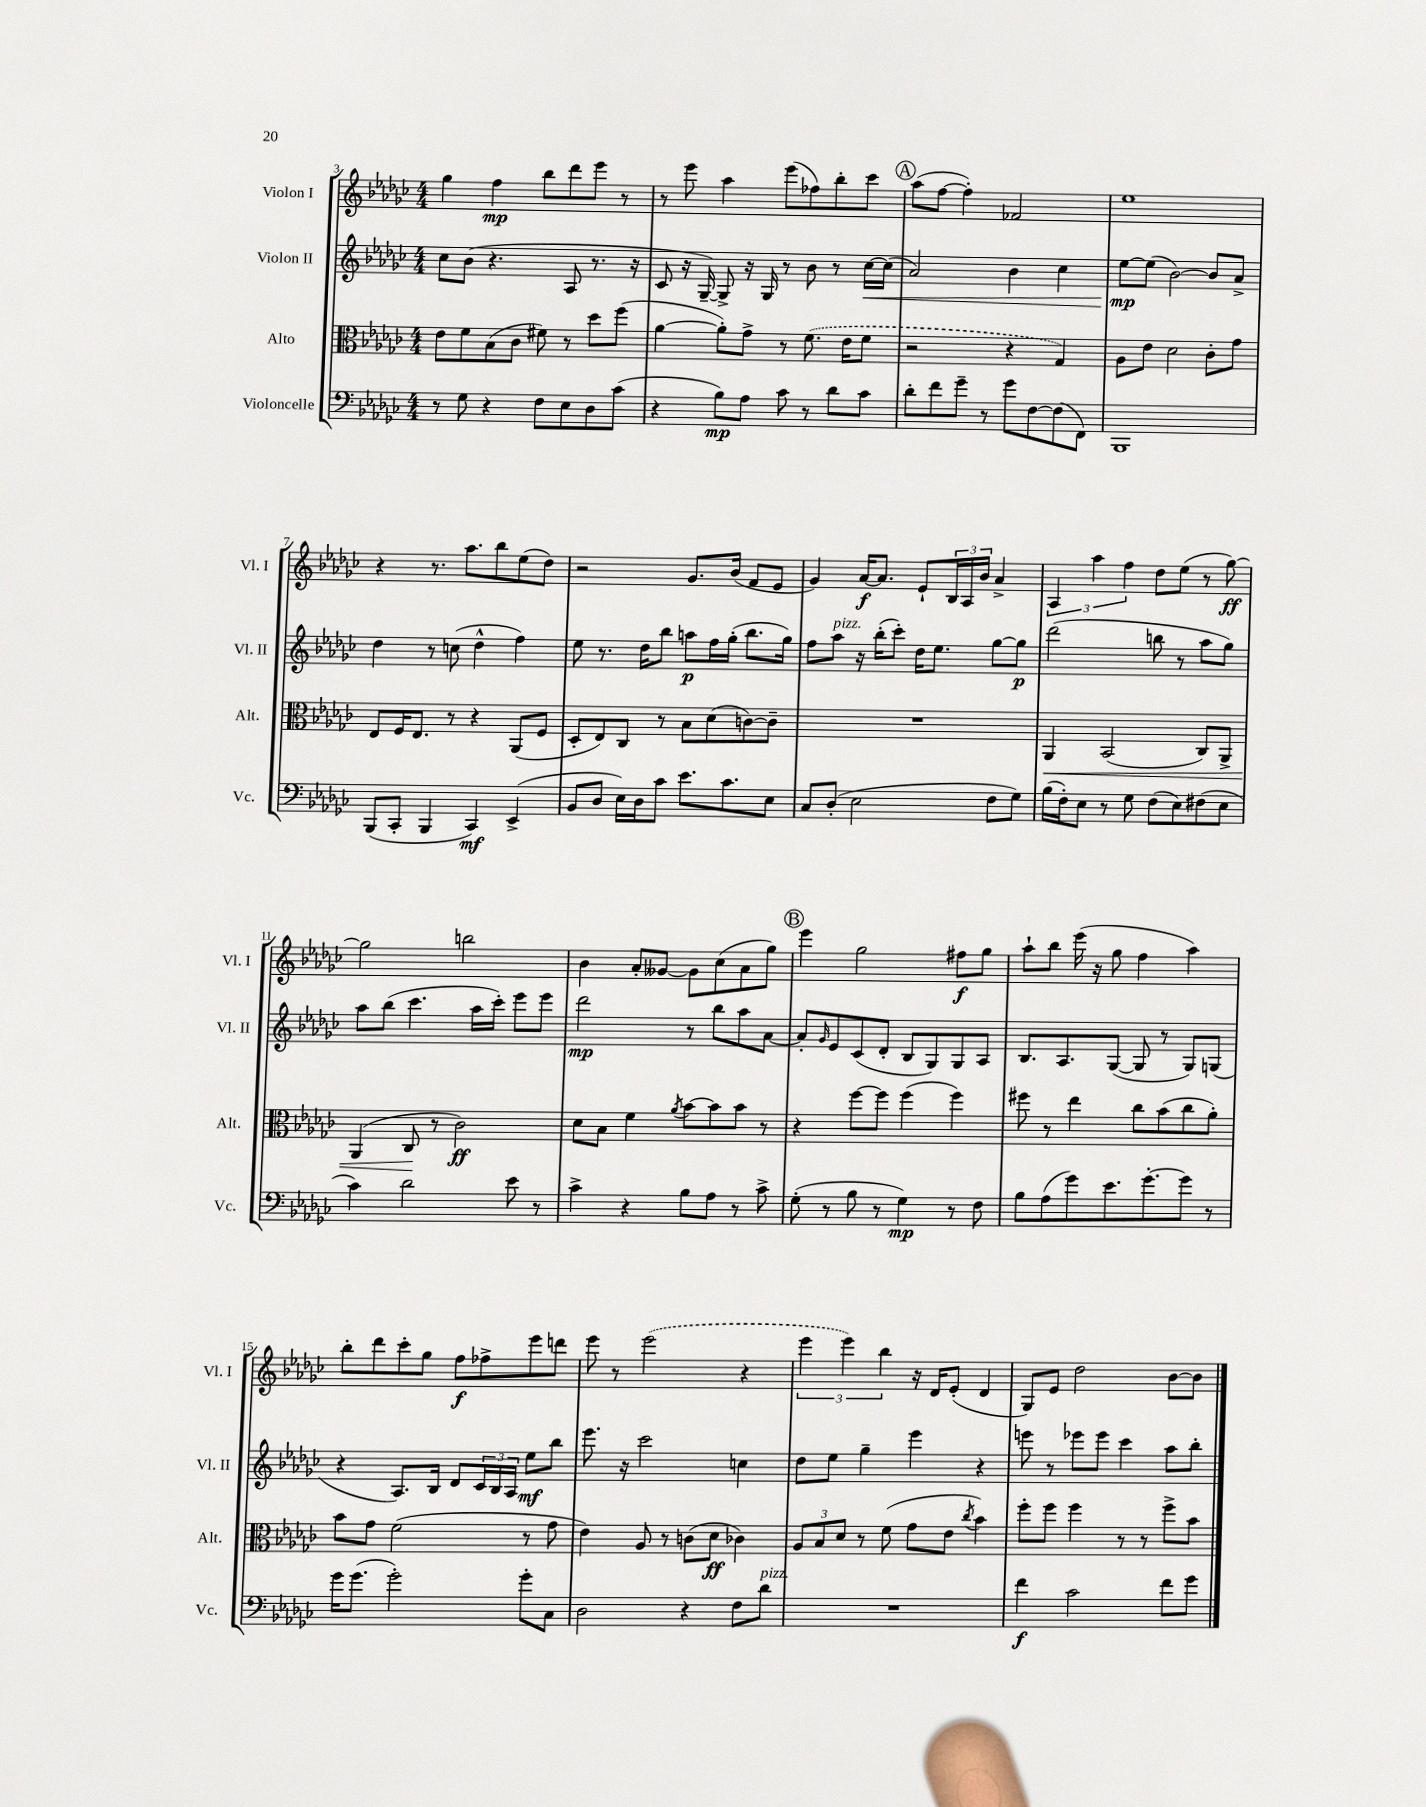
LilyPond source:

<<
\new StaffGroup <<
\new Staff = "s0" \with { instrumentName = "Violon I" shortInstrumentName = "Vl. I" } {
    \clef treble \key ges \major \numericTimeSignature \time 4/4
    ges''4 f''4\mp bes''8 des'''8 ees'''8 r8 |
    r8 ees'''8 aes''4 ees'''8( fes''8) bes''8-. ces'''8 |
    \mark \markup { \circle "A" } aes''8( f''8~ f''4-.) fes'2 |
    ees''1 |
    r4 r8. aes''8. bes''8 ees''8( des''8) |
    r2 ges'8. bes'16( f'8 ees'8 |
    ges'4) aes'16~\f aes'8. ees'8-! \tuplet 3/2 { bes16 aes16 bes'16 } aes'4-> |
    \tuplet 3/2 { aes4 aes''4 f''4 } des''8 ees''8( r8 ges''8~\ff) |
    ges''2 b''2 |
    bes'4 aes'8-. geses'8~ geses'8 ces''8( aes'8 ges''8) |
    \mark \markup { \circle "B" } ees'''4 ges''2 fis''8\f ges''8 |
    aes''8-! bes''8 ees'''16( r16 ges''8 f''4 aes''4) |
    bes''8-. des'''8 ces'''8-. ges''8 f''8\f fes''8-> ees'''8 d'''8 |
    ees'''8 r8 \once \slurDashed ees'''2( r4 |
    \tuplet 3/2 { ees'''4 ees'''4) bes''4 } r16 des'16 ees'8-.( des'4 |
    ges8) ees'8 des''2 bes'8~ bes'8 \bar "|." |
}
\new Staff = "s1" \with { instrumentName = "Violon II" shortInstrumentName = "Vl. II" } {
    \clef treble \key ges \major \numericTimeSignature \time 4/4
    ces''8 bes'8( r4. aes8 r8. r16 |
    ces'8 r16 ges16~--) ges8-> r16 ges16 r8 bes'8 r8 ces''16~\< ces''16( |
    \mark \markup { \circle "A" } aes'2) bes'4 ces''4 |
    ees''8~\mp\! ees''8( bes'2~) bes'8 aes'8-> |
    des''4 r8 c''8( des''4-^ f''4) |
    ees''8 r8. des''16 bes''8 a''8\p f''16 ges''16-.( bes''8. ges''16) |
    f''8 aes''8^\markup { \italic "pizz." } r16 bes''16-.( ces'''8-.) des''16 ees''8. ges''8~ ges''8\p |
    des'''2( b''8 r8 aes''8 ges''8) |
    aes''8 bes''8( ces'''4. aes''16 ces'''16-.) ees'''8 ees'''8 |
    des'''2\mp r8 bes''8 aes''8 aes'8~ |
    \mark \markup { \circle "B" } aes'8-. \grace { ges'16 } ees'8 ces'8( des'8-. bes8 ges8) ges8 aes8 |
    bes8. aes8. ges8~( ges8 r8 ges8) g8( |
    r4 aes8.) bes16 des'8 \tuplet 3/2 { ces'16 bes16 aes16 } ees''8\mf bes''8 |
    ees'''8. r16 ces'''2 c''4 |
    des''8 ees''8 ges''4-- ees'''4 r4 |
    e'''8 r8 ees'''8 ees'''8 ces'''4 aes''8 bes''8-. \bar "|." |
}
\new Staff = "s2" \with { instrumentName = "Alto" shortInstrumentName = "Alt." } {
    \clef alto \key ges \major \numericTimeSignature \time 4/4
    ees'8 f'8 bes8( ces'8 fis'8) r8 des''8 f''8( |
    aes'4~ aes'8-.) ges'8-> r8 \once \slurDashed f'8.( ees'16 f'8 |
    \mark \markup { \circle "A" } r2 r4 ges4) |
    aes8 ees'8 des'2 ces'8-. ges'8 |
    ees8 f16 ees8. r8 r4 aes,8( f8 |
    des8-. ees8) ces8 r8 bes8 des'8( c'8~) c'8-- |
    R1 |
    aes,4\< bes,2( ces8) aes,8-> |
    aes,4( ces8\! r8 ces'2\ff) |
    des'8 bes8 f'4 \acciaccatura { aes'8 } bes'8~ bes'8 bes'8 r8 |
    \mark \markup { \circle "B" } r4 f''8~ f''8 f''4( f''4) |
    fis''8 r8 ees''4 ces''8 bes'8( ces''8 aes'8-.) |
    bes'8 ges'8 f'2( r8 ges'8 |
    ees'4) aes8 r8 c'8( des'8\ff ces'4) |
    \tuplet 3/2 { aes8 bes8 des'8 } r8 f'8( ges'8 ees'8 \acciaccatura { ces''8 } bes'4) |
    f''8-. f''8 f''4 r8 r8 f''8-> bes'8 \bar "|." |
}
\new Staff = "s3" \with { instrumentName = "Violoncelle" shortInstrumentName = "Vc." } {
    \clef bass \key ges \major \numericTimeSignature \time 4/4
    r8 ges8 r4 f8 ees8 des8 ces'8( |
    r4 bes8\mp) aes8 ces'8 r8 des'8 ces'8 |
    \mark \markup { \circle "A" } des'8-. f'8 ges'8-- r8 ges'8 f8~ f8( f,8) |
    bes,,1 |
    bes,,8( ces,8-. bes,,4 ces,4\mf) ees,4->( |
    bes,8 des8 ees16) des16 ces'8 ees'8. ces'8. ees8 |
    ces8 des8-.( ees2 f8 ges8) |
    bes16( f16-.) ees8 r8 ges8 f8( ees8) fis8( ees8 |
    ces'4) des'2 ees'8 r8 |
    ces'4-> r4 bes8 aes8 r8 ces'8-> |
    \mark \markup { \circle "B" } ges8-.( r8 bes8 r8 ges4\mp) r8 f8 |
    bes8 aes8( ges'8) ees'8. ges'8.~-. ges'8 r8 |
    ges'16 ges'8.( ges'2-.) ges'8-. ces8 |
    des2 r4 f8 des'8^\markup { \italic "pizz." } |
    R1 |
    f'4\f ces'2 f'8 ges'8 \bar "|." |
}
>>
>>
\layout { \context { \Score currentBarNumber = #3 } }
